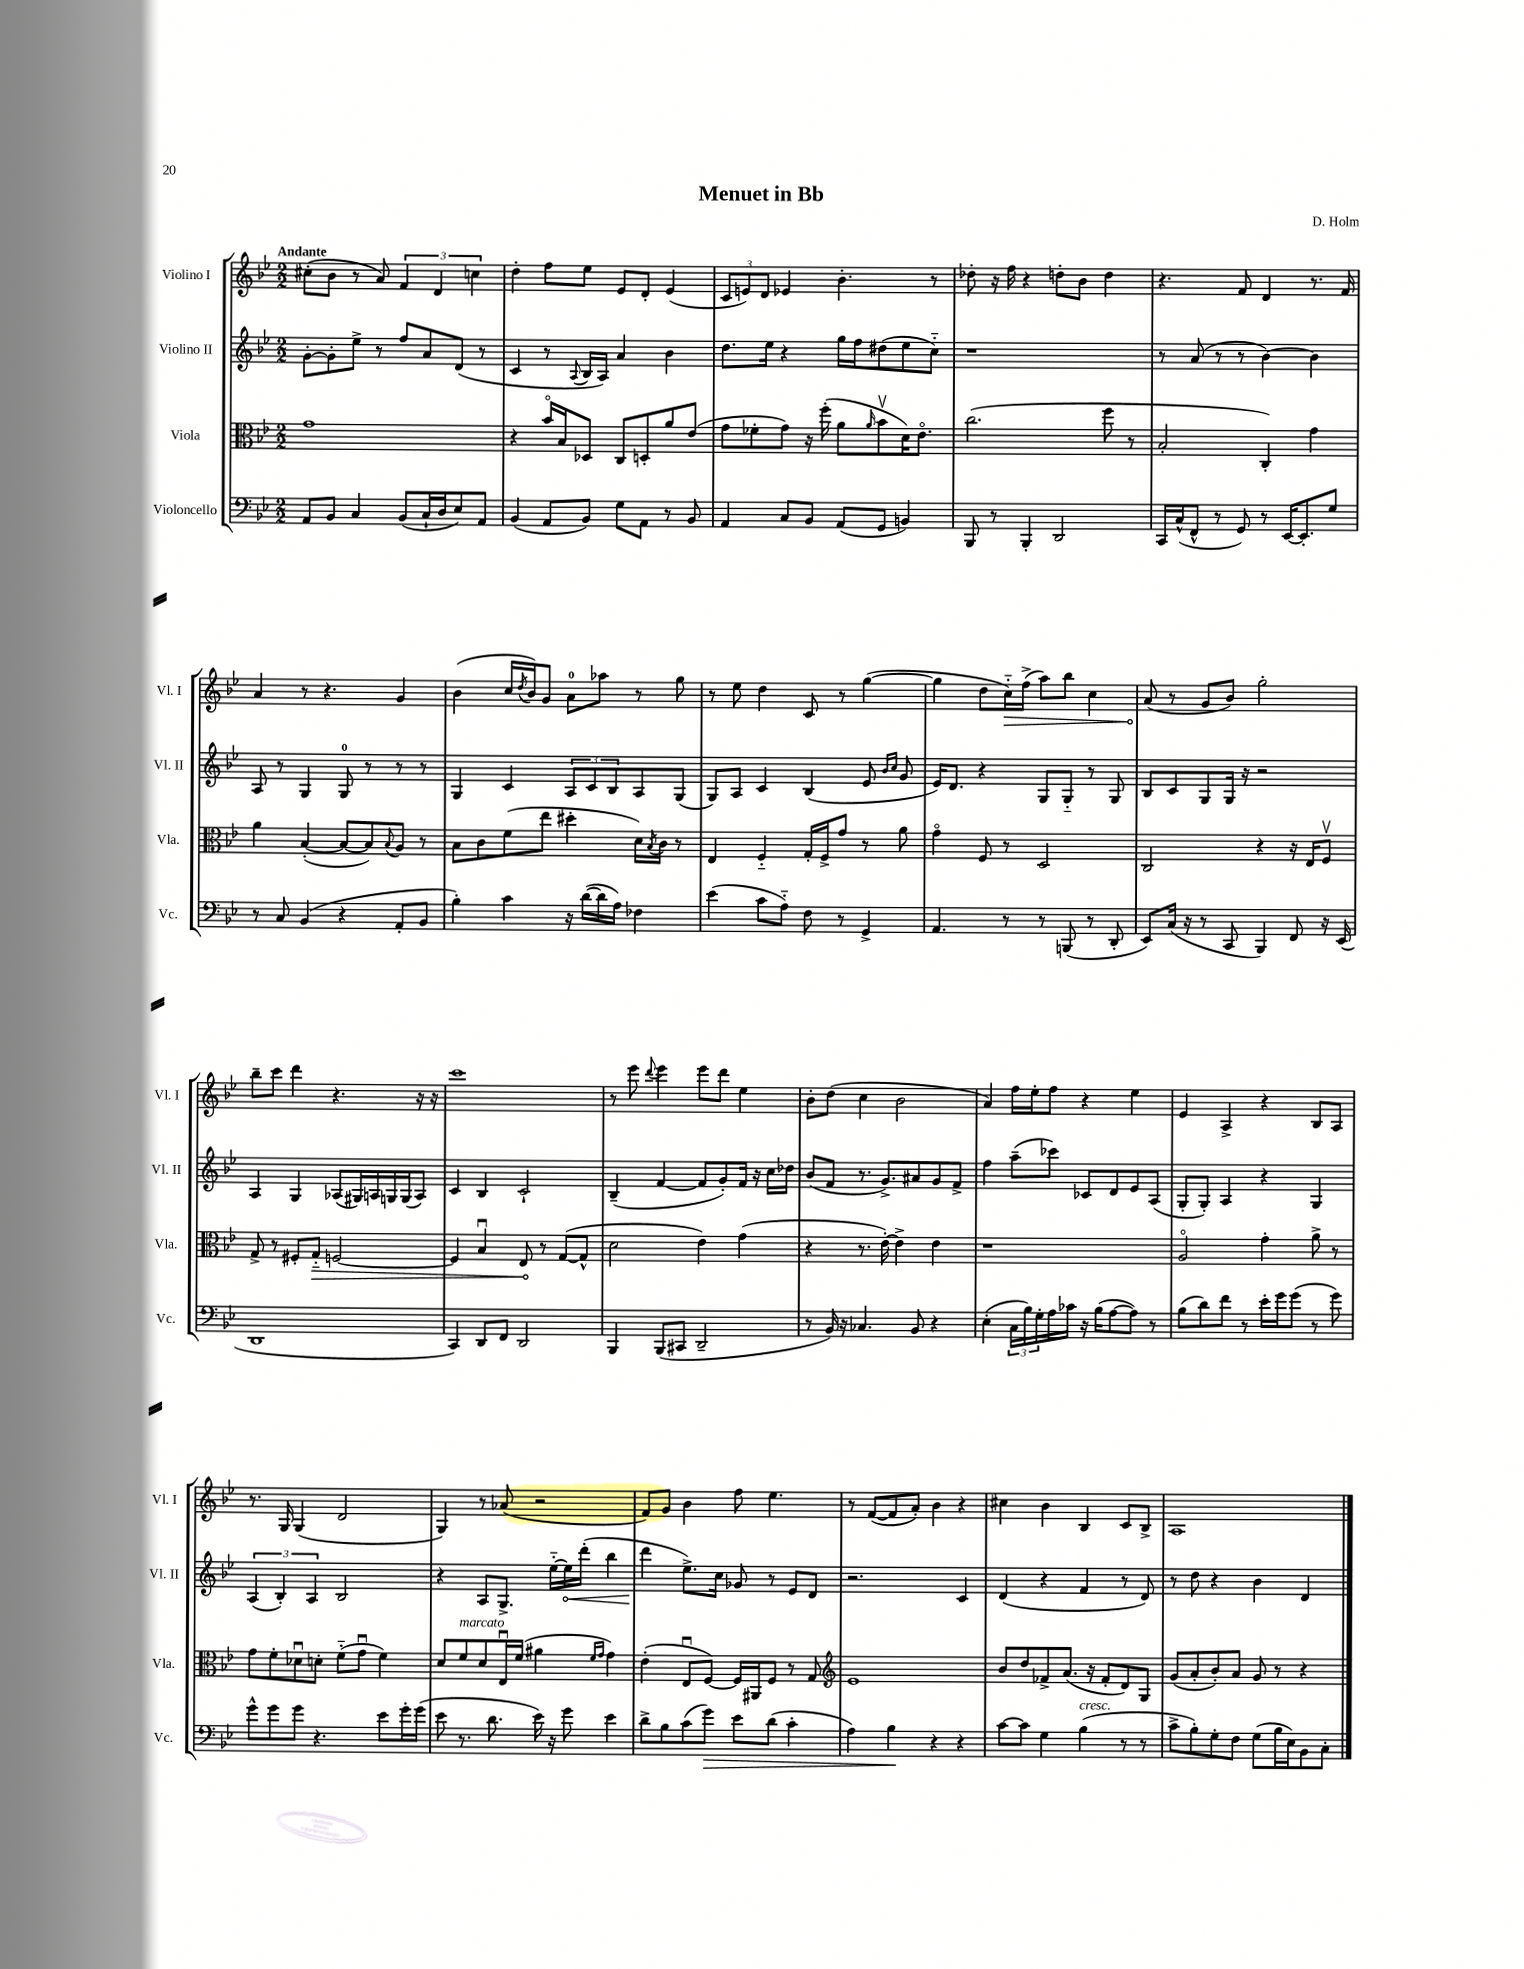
\header { title = "Menuet in Bb" composer = "D. Holm" }
<<
\new StaffGroup <<
\new Staff = "s0" \with { instrumentName = "Violino I" shortInstrumentName = "Vl. I" } {
    \clef treble \key bes \major \numericTimeSignature \time 2/2 \tempo "Andante"
    cis''8-.( bes'8 r8 a'8) \tuplet 3/2 { f'4 d'4 c''4 } |
    d''4-. f''8 ees''8 ees'8 d'8-. ees'4( |
    \tuplet 3/2 { c'8 e'8) d'8 } ees'4 bes'4.-. r8 |
    des''8-. r16 f''16 r4 d''8-. bes'8 d''4 |
    r4. f'8 d'4 r8. f'16 |
    a'4 r8 r4. g'4 |
    bes'4( c''16 \acciaccatura { d''8 } bes'16) g'8 a'8-0 aes''8 r8 g''8 |
    r8 ees''8 d''4 c'8 r8 g''4~( |
    g''4 d''8 \once \override Hairpin.circled-tip = ##t c''16-_\>) f''16->( a''8) bes''8 c''4 |
    a'8\!( r8 g'8 bes'8) g''2-. |
    bes''8-- c'''8 d'''4 r4. r16 r16 |
    c'''1 |
    r8 ees'''8 \appoggiatura { d'''8 } ees'''4 ees'''8 d'''8 ees''4 |
    bes'8-. d''8( c''4 bes'2 |
    a'4) f''16 ees''16-. f''8 r4 ees''4 |
    ees'4 a4-> r4 bes8 a8 |
    r8. g16 g4( d'2 |
    g4) r8 aes'8( r2 |
    f'8) g'8 bes'4 f''8 ees''4. |
    r8 f'8~( f'8 a'8-.) bes'4 r4 |
    cis''4 bes'4 bes4 c'8 bes8-> |
    a1 \bar "|." |
}
\new Staff = "s1" \with { instrumentName = "Violino II" shortInstrumentName = "Vl. II" } {
    \clef treble \key bes \major \numericTimeSignature \time 2/2
    g'8~-. g'8-. ees''8-> r8 f''8 a'8 d'8( r8 |
    c'4 r8 \appoggiatura { a8 } bes16 a16) a'4 bes'4 |
    d''8. ees''16 r4 g''16 f''16 dis''8( ees''8 c''8-_) |
    r1 |
    r8 a'8( r8 r8 bes'4~) bes'4 |
    a8 r8 g4 g8-0 r8 r8 r8 |
    g4 c'4 \tuplet 3/2 { a8 c'8 bes8 } a8 g8( |
    g8) a8 c'4 bes4( ees'8 \grace { bes'16 c''16 } g'8 |
    ees'16) d'8. r4 g8 g8-_ r8 g8 |
    bes8 c'8 g8 g16 r16 r2 |
    a4 g4 aes8( gis16) a16 g16 g16( a8) |
    c'4 bes4 c'2-! |
    bes4--( f'4~ f'8 g'8-.) f'16 r16 c''16 des''16 |
    bes'8( f'8 r8. g'8.->) ais'8 g'8 f'8-> |
    f''4 a''8--( ces'''8) ces'8 d'8 ees'8 a8( |
    g8-. g8-.) a4 r4 g4 |
    \tuplet 3/2 { a4( bes4-.) a4 } bes2 |
    r4 a8 g8.-> ees''16~-_ \once \override Hairpin.circled-tip = ##t ees''16\< d'''16-.( bes''4 |
    d'''4\! ees''8.->) c''16 ges'8 r8 ees'8 d'8 |
    r2. c'4 |
    d'4( r4 f'4 r8 d'8) |
    r8 d''8 r4 bes'4 d'4 \bar "|." |
}
\new Staff = "s2" \with { instrumentName = "Viola" shortInstrumentName = "Vla." } {
    \clef alto \key bes \major \numericTimeSignature \time 2/2
    g'1 |
    r4 bes'16\flageolet bes16 des8 c8 d8-. a'8 ees'8( |
    g'8 fes'8-. g'8) r16 f''16-.( a'8 \grace { a'16 } bes'8\upbow d'16) ees'8.\flageolet |
    c''2.( f''8 r8 |
    bes2-. c4-.) g'4 |
    a'4 bes4~-.( bes8~ bes8) \appoggiatura { bes8 } a8 r8 |
    bes8 c'8 f'8( ees''8 dis''4-. d'16) \acciaccatura { bes8 } c'16 r8 |
    ees4 f4-_ g16-. f16-> g'8 r8 a'8 |
    g'4\flageolet f8 r8 d2 |
    c2 r4 r16 ees16 f8\upbow |
    g8-> r8 fis8-. \once \override Hairpin.circled-tip = ##t g8-_\> f2~ |
    f4 bes4\downbow ees8\! r8 g8~( g8-^ |
    d'2 ees'4) g'4( |
    r4 r8. ees'16~-.) ees'4-> ees'4 |
    r1 |
    a2\flageolet g'4-. a'8-> r8 |
    g'8 f'8-. des'8\downbow d'8-. f'8-_( g'8\downbow f'4) |
    d'8 f'8^\markup { \italic "marcato" } d'8 ees16\downbow f'16( ais'4 \grace { f'16 g'16 } g'4) |
    ees'4-.( ees8\downbow f8~) f16 ais,16 f8 r8 g8 |
    \clef treble ees'1 |
    bes'8 d''8 fes'8-> a'8.( r16 fes'8-. d'8) g8 |
    g'8( a'8-. bes'8-.) a'8 g'8 r8 r4 \bar "|." |
}
\new Staff = "s3" \with { instrumentName = "Violoncello" shortInstrumentName = "Vc." } {
    \clef bass \key bes \major \numericTimeSignature \time 2/2
    a,8 bes,8 c4 bes,8( c16-! d16 ees8) a,8 |
    bes,4( a,8 bes,8) g8 a,8 r8 bes,8 |
    a,4 c8 bes,8 a,8( g,8 b,4) |
    bes,,8 r8 bes,,4-. d,2 |
    c,16 c16-^( f,8-^ r8 g,8) r8 ees,16~ ees,8.-. g8 |
    r8 c8 bes,4( r4 a,8-. bes,8 |
    bes4-.) c'4 r16 d'16~( d'16 a16) fes4 |
    ees'4( c'8 a8-_) f8 r8 g,4-> |
    a,4. r8 r8 b,,8( r8 d,8-. |
    ees,8) c16( r16 r8 c,8 bes,,4) f,8 r16 ees,16( |
    d,1 |
    c,4) d,8 f,8 d,2 |
    bes,,4 bes,,8( cis,8 d,2-- |
    r8 bes,16) r16 ces4. bes,8 r4 |
    ees4-.( \tuplet 3/2 { c16 bes16) g16-. } a16 ces'16 r16 bes16( a8~ a8) r8 |
    bes8( d'8) f'8 r8 ees'16-. g'16 g'8( r8 g'8) |
    g'8-^ g'8 g'8 r4. ees'8 g'16-. g'16( |
    ees'8 r8. d'8. ees'16) r16 g'8 ees'4 |
    d'8-> bes8 c'8( g'8\>) ees'8 d'8( c'4-. |
    a4) bes4\! r4 r4 |
    c'8~ c'8 g4 bes4^\markup { \italic "cresc." }( r8 r8 |
    c'8-> bes8-.) g8-. f8 g8( bes16 ees16) bes,8 c8-. \bar "|." |
}
>>
>>
\layout { \context { \Score \remove "Bar_number_engraver" } }
